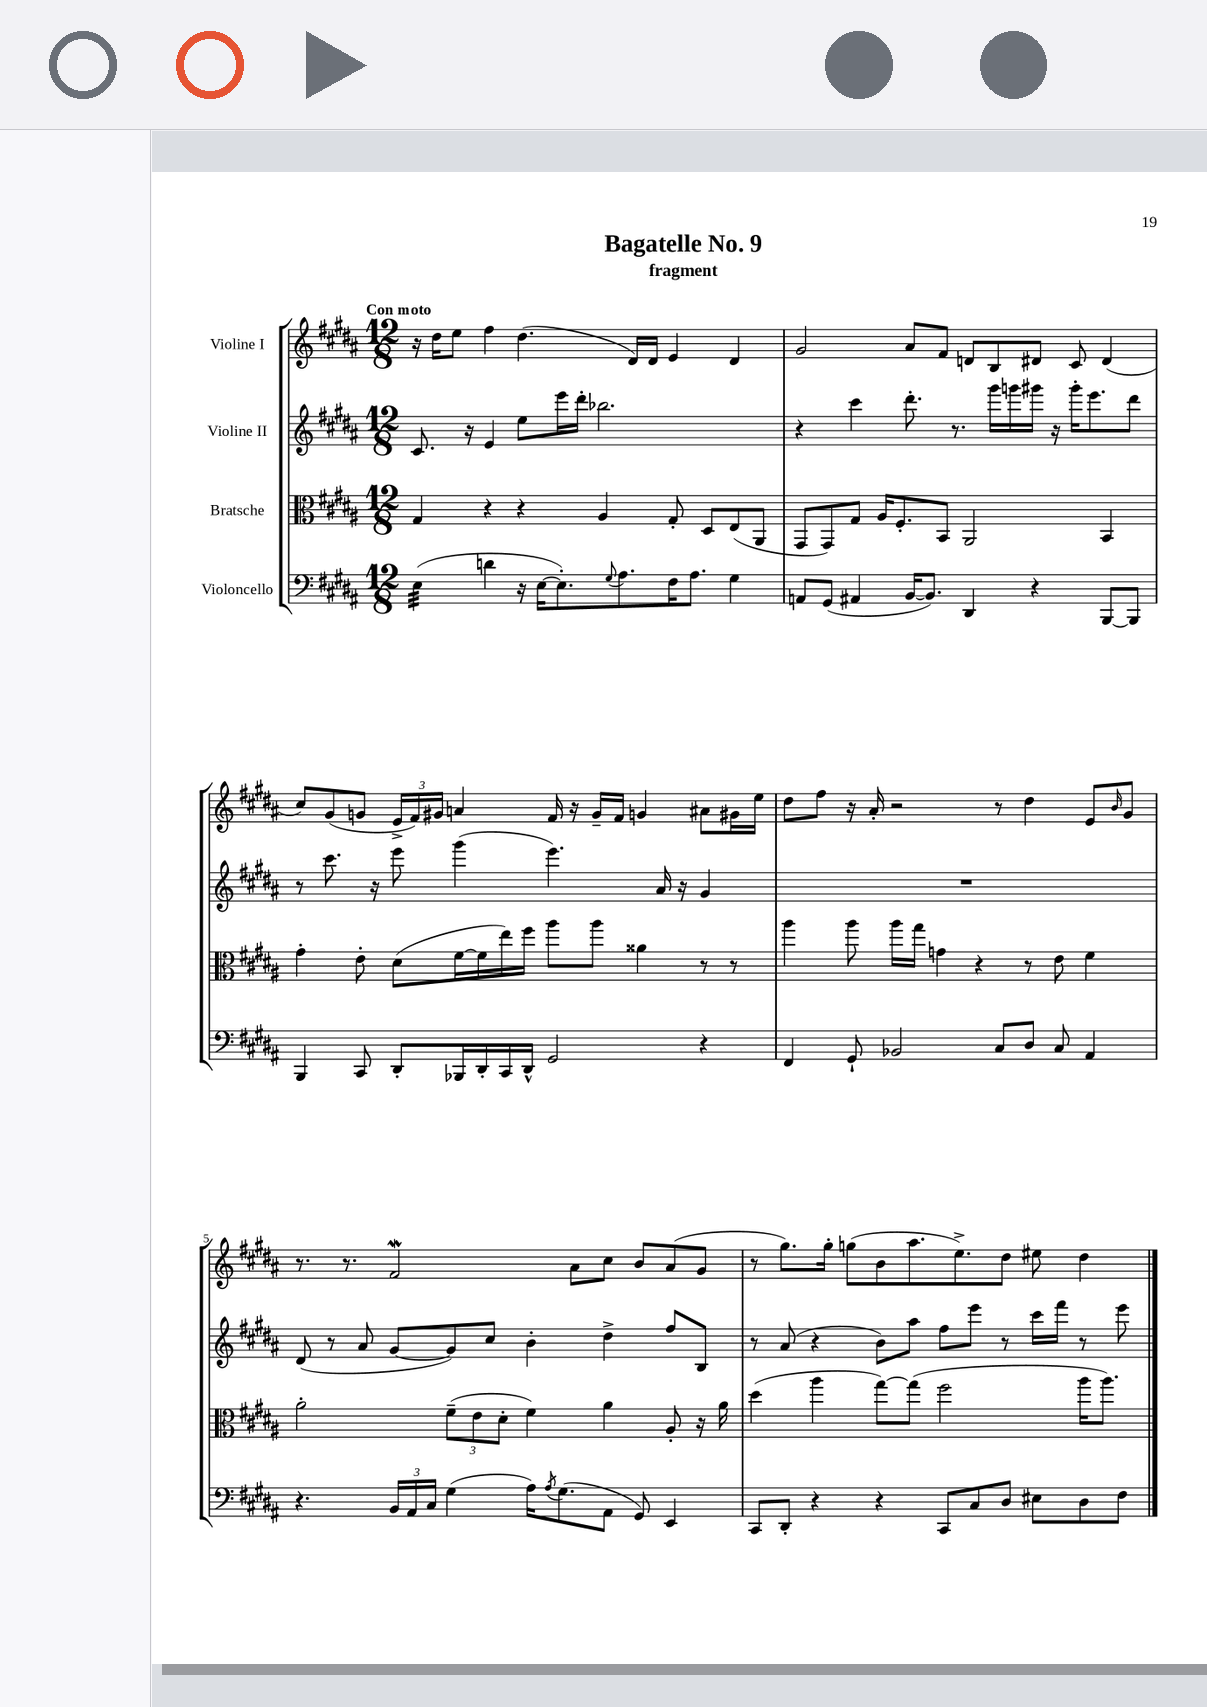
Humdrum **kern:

**kern	**kern	**kern	**kern
*staff4	*staff3	*staff2	*staff1
*clefF4	*clefC3	*clefG2	*clefG2
*k[f#c#g#d#a#]	*k[f#c#g#d#a#]	*k[f#c#g#d#a#]	*k[f#c#g#d#a#]
*M12/8	*M12/8	*M12/8	*M12/8
(4E\	4G#/	8.c#/	16r
.	.	.	16dd#\LK
.	.	.	8ee\J
.	.	16r	.
4d\	4r	4e/	4ff#\
16r	4r	8ee\L	(4.dd#\
[16E\LK	.	.	.
8.E'\])	.	16eee\L	.
.	.	16ddd#'\JJ	.
.	4A#/	2.bb-\	.
8qqG#/	.	.	.
8.A#\	.	.	.
.	.	.	16d#/LL)
.	.	.	16d#/JJ
16F#\K	8G#'/	.	4e/
8.A#\J	.	.	.
.	8D#/L	.	.
4G#\	(8E/	.	4d#/
.	8AA#/J	.	.
=	=	=	=
8AA/L	8GG#/L	4r	2g#/
(8GG#/J	8GG#/)	.	.
4AA#/	8G#/J	4ccc#\	.
.	16A#/LK	.	.
.	8.F#'/	.	.
[16BB/LK	.	8.ddd#'\	8a#/L
8.BB/]J)	.	.	.
.	8BB/J	.	8f#/J
.	.	8.r	.
4DD#/	2AA#/	.	8d/L
.	.	16ggg#\LL	8B/
.	.	16ggg\	.
4r	.	16ggg#\JJ	8d#/J
.	.	16r	.
.	.	16ggg#'\LK	8c#/
.	.	8.eee\	.
[8BBB/L	4BB/	.	(4d#/
8BBB/]J	.	8ddd#\J	.
=	=	=	=
4BBB/	4g#'\	8r	8cc#/L)
.	.	8.ccc#\	(8g#/
8CC#/	8e'\	.	8g/J
.	.	16r	.
8DD#'/L	(8d#\L	8eee\	24e^/LL
.	.	.	24f#/)
.	.	.	24g#/JJ
16BBB-/L	[16f#\L	(4ggg#\	4a/
16DD#'/	16f#\]	.	.
16CC#/	16ee\)	.	.
16DD#^^/JJ	16ff#\JJ	.	.
2GG#/	8aa#\L	4.eee\)	16f#/
.	.	.	16r
.	8aa#\J	.	16g#~/LL
.	.	.	16f#/JJ
.	4a##\	.	4g/
.	.	16a#/	.
.	.	16r	.
4r	8r	4g#/	8a#\L
.	8r	.	16g#\L
.	.	.	16ee\JJ
=	=	=	=
4FF#/	4aa#\	1.r	8dd#\L
.	.	.	8ff#\J
8GG#`/	8aa#\	.	16r
.	.	.	16a#'/
2BB-/	16aa#\LL	.	2r
.	16gg#\JJ	.	.
.	4g\	.	.
.	4r	.	.
8C#/L	.	.	8r
8D#/J	8r	.	4dd#\
8C#/	8e\	.	.
4AA#/	4f#\	.	8e/L
.	.	.	16qqb/
.	.	.	8g#/J
=	=	=	=
4.r	2a#'\	(8d#/	8.r
.	.	8r	.
.	.	.	8.r
.	.	8a#/	.
24BB/LL	.	[8g#/L	2f#/
24AA#/	.	.	.
24C#/JJ	.	.	.
(4G#\	(12f#~\L	8g#/])	.
.	12e\	.	.
.	.	8cc#/J	.
.	12d#'\J	.	.
16A#\LK)	4f#\)	4b'\	.
8qA#/	.	.	.
(8.G#\	.	.	.
.	.	.	8a#\L
8AA#\J	4a#\	4dd#^\	8cc#\J
8GG#/)	.	.	8b/L
4EE/	8A#'/	8ff#/L	(8a#/
.	16r	8B/J	8g#/J
.	16a#\	.	.
=	=	=	=
8CC#/L	(4dd#\	8r	8r
8DD#'/J	.	(8a#/	8.gg#\L)
4r	4aa#\	4r	.
.	.	.	16gg#'\Jk
.	.	.	(8gg\L
4r	[8gg#\L)	8b\L)	8b\
.	(8gg#\]J	8aa#\J	8.aa#\
8CC#/L	2ff#\	8ff#\L	.
.	.	.	8.ee^\)
8C#/	.	8eee\J	.
8D#/J	.	8r	8dd#\J
8E#\L	.	16ccc#\LL	8ee#\
.	.	16fff#\JJ	.
8D#\	16aa#\LK	8r	4dd#\
.	8.aa#\J)	.	.
8F#\J	.	8eee\	.
==	==	==	==
*-	*-	*-	*-
